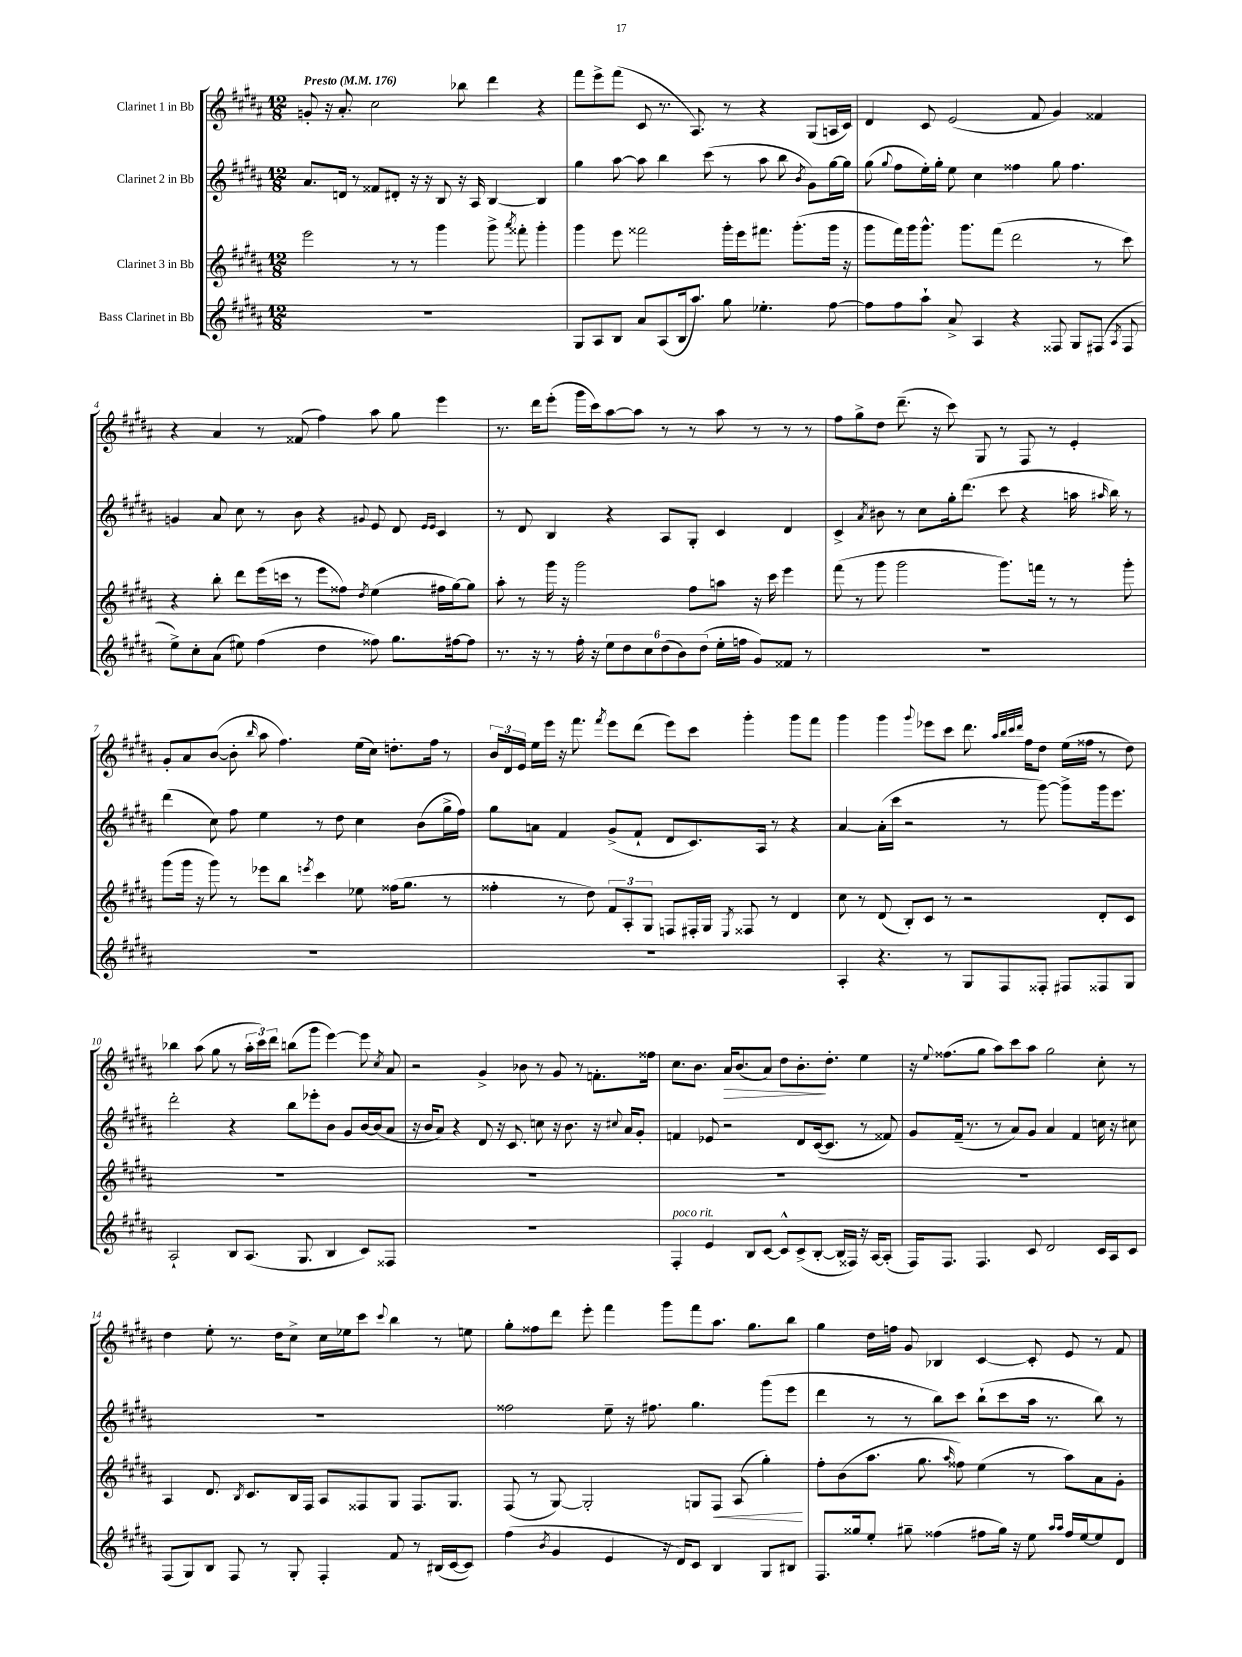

**kern	**kern	**dynam	**kern	**kern	**dynam
*part4	*part3	*part3	*part2	*part1	*part1
*staff4	*staff3	*staff3	*staff2	*staff1	*staff1
*I"Bass Clarinet in Bb	*I"Clarinet 3 in Bb	*	*I"Clarinet 2 in Bb	*I"Clarinet 1 in Bb	*
*clefG2	*clefG2	*	*clefG2	*clefG2	*
*k[f#c#g#d#a#]	*k[f#c#g#d#a#]	*	*k[f#c#g#d#a#]	*k[f#c#g#d#a#]	*
*M12/8	*M12/8	*	*M12/8	*M12/8	*
*MM176	*MM176	*	*MM176	*MM176	*
=1	=1	=1	=1	=1	=1
!	!	!	!	!LO:TX:a:B:t=Presto	!
1.r	2eee\	.	8.a#/L	8gn'/	.
.	.	.	.	16r	.
.	.	.	16dn/Jk	8.a#'/	.
.	.	.	8r	.	.
.	.	.	8f##X/L	2cc#\	.
.	8r	.	8d#X'/J	.	.
.	8r	.	16r	.	.
.	.	.	16r	.	.
.	4ggg#\	.	8B/	.	.
.	.	.	16r	8bb-X\	.
.	.	.	16A#/	.	.
.	8ggg#^\	.	[4B/	4ddd#\	.
.	8qaaa#/	.	.	.	.
.	8fff##X'\	.	.	.	.
.	4ggg#'\	.	4B/]	4r	.
=2	=2	=2	=2	=2	=2
8G#/L	4ggg#\	.	4gg#\	8fff#\L	.
8A#/	.	.	.	8eee^\	.
8B/J	8eee\	.	[8aa#\	(8fff#\J	.
8a#/L	2fff##X\	.	8aa#\]	8c#/	.
(8A#/	.	.	4bb\	8.r	.
16B/k	.	.	.	.	.
8.aa#/J)	.	.	.	8.A#/)	.
.	.	.	(8ccc#\	.	.
8gg#\	16ggg#'\LL	.	8r	8r	.
.	16eee\J	.	.	.	.
4.ee-X'\	8.fff#X\J	.	8aa#\	4r	.
.	.	.	8bb\	.	.
.	(8.ggg#'\L	.	.	.	.
.	.	.	8qb/	.	.
.	.	.	8g#\L)	(8G#/L	.
[8ff#\	16ggg#\Jk	.	[16gg#\L	16An/L	.
.	16r	.	16gg#\JJ]	16c#/JJ)	.
=3	=3	=3	=3	=3	=3
8ff#\L]	8ggg#\L	.	(8gg#\	4d#/	.
.	.	.	8qqgg#/	.	.
8ff#\	16fff#\L)	.	8ff#\L	.	.
.	16ggg#\J	.	.	.	.
8aa#`\J	8.ggg#^^\J	.	16ee'\L)	8c#/	.
.	.	.	16gg#'\JJ	.	.
8a#^/	.	.	8ee\	(2e/	.
.	8.ggg#\L	.	.	.	.
4A#/	.	.	4cc#\	.	.
.	(8fff#\J	.	.	.	.
4r	2ddd#\	.	4ff##X\	.	.
.	.	.	.	8f#/	.
8F##X/	.	.	8gg#\	4g#/)	.
8G#/L	.	.	4.ff##\	.	.
(8F#X/J	8r	.	.	4f##X/	.
8qA#/	.	.	.	.	.
8F#/	8ccc#\)	.	.	.	.
!!LO:LB:g=z
=4	=4	=4	=4	=4	=4
8ee^\L)	4r	.	4gn/	4r	.
8cc#'\	.	.	.	.	.
(8a#\J	8bb'\	.	8a#/	4a#/	.
8ee#X\)	8ddd#\L	.	8cc#\	.	.
(4ff#\	(16eee\L	.	8r	8r	.
.	16cccn\JJ	.	.	.	.
.	8r	.	8b\	(8f##X/	.
4dd#\	8eee\L	.	4r	4ff#\)	.
.	8ff##X\J)	.	.	.	.
.	8qdd#/	.	8qqg#X/	.	.
8ff##X\)	(4ee\	.	8e/	8aa#\	.
8.gg#\L	.	.	8d#/	8gg#\	.
.	.	.	16qqe/LL	.	.
.	.	.	16qqe/JJ	.	.
.	16ff#X\LL	.	4c#/	4eee\	.
[16ff#X\k	[16gg#\J)	.	.	.	.
8ff#\J]	8gg#\J]	.	.	.	.
=5	=5	=5	=5	=5	=5
8.r	8aa#'\	.	8r	8.r	.
.	8r	.	8d#/	.	.
16r	.	.	.	16ddd#\KL	.
8r	16ggg#\	.	4B/	(8eee'\J	.
.	16r	.	.	.	.
16ff#'\	2ggg#\	.	.	16ggg#\LL	.
16r	.	.	.	16ccc#\J)	.
12ee\L	.	.	4r	[8aa#\	.
12dd#\	.	.	.	.	.
.	.	.	.	8aa#\J]	.
12cc#\	.	.	.	.	.
(12dd#\	.	.	8A#/L	8r	.
12b\)	.	.	.	.	.
.	8ff#\L	.	8G#'/J	8r	.
(12dd#\J	.	.	.	.	.
16ee'\LL	8aan\J	.	4c#/	8aa#\	.
16ffn\JJ	.	.	.	.	.
8g#/L)	16r	.	.	8r	.
.	16ccc#\	.	.	.	.
8f##X/J	4eee\	.	4d#/	8r	.
8r	.	.	.	8r	.
=6	=6	=6	=6	=6	=6
1.r	(8fff#\	.	4c#^/	8ff#\L	.
.	8r	.	.	8gg#^\	.
.	.	.	8qa#/	.	.
.	8ggg#\	.	8b#X\	8dd#\J	.
.	2ggg#\	.	8r	(8.ddd#~\	.
.	.	.	8cc#\L	.	.
.	.	.	.	16r	.
.	.	.	16gg#'\k	8ccc#\)	.
.	.	.	(8.ddd#\J	.	.
.	.	.	.	8G#/	.
.	8.ggg#\L)	.	8ccc#\	8r	.
.	.	.	4r	8F#/	.
.	16fffn\Jk	.	.	.	.
.	8r	.	.	8r	.
.	8r	.	16aan\	4e'/	.
.	.	.	16qqaa#X/	.	.
.	.	.	16bb\)	.	.
.	8ggg#'\	.	8r	.	.
!!LO:LB:g=z
=7	=7	=7	=7	=7	=7
1.r	(8ggg#\L	.	(4ddd#\	8g#'/L	.
.	16ggg#\Jk	.	.	8a#/	.
.	16r	.	.	.	.
.	8ggg#\)	.	8cc#\)	([8b/J	.
.	8r	.	8ff#\	8b'\]	.
.	.	.	.	16qqbb/	.
.	8eee-X\L	.	4ee\	8aa#\	.
.	8bb\J	.	.	4.ff#\)	.
.	8qeeen/	.	.	.	.
.	4ccc#\	.	8r	.	.
.	.	.	8dd#\	.	.
.	8ee-X\	.	4cc#\	(16ee\LL	.
.	.	.	.	16cc#\JJ)	.
.	(16ff##X\KL	.	.	8.ddn'\L	.
.	8.gg#\J	.	.	.	.
.	.	.	(8b\L	.	.
.	.	.	.	16ff#\Jk	.
.	8r	.	16gg#^\L	8r	.
.	.	.	16ff#\JJ)	.	.
=8	=8	=8	=8	=8	=8
1.r	4ff##X'\	.	8gg#\L	24b/LL	.
.	.	.	.	24d#/	.
.	.	.	.	24e/JJ	.
.	.	.	8an\J	16ee\LL	.
.	.	.	.	16eee\JJ	.
.	8r	.	4f#/	16r	.
.	.	.	.	8.fff#\	.
.	8dd#\)	.	.	.	.
.	.	.	.	8qfff#/	.
.	12f#/L	.	(8g#^/L	8eee\L	.
.	12A#'/	.	.	.	.
.	.	.	8f#`/J	(8ddd#\J	.
.	12G#/J	.	.	.	.
.	8Fn/L	.	8d#/L	8eee\L)	.
.	16F#X'/L	.	8.c#/)	8ccc#\J	.
.	16G#/JJ	.	.	.	.
.	8qE/	.	.	.	.
.	8F##X/	.	.	4ggg#'\	.
.	.	.	16A#/Jk	.	.
.	8r	.	8r	.	.
.	4d#/	.	4r	8ggg#\L	.
.	.	.	.	8fff#\J	.
=9	=9	=9	=9	=9	=9
4A#'/	8cc#\	.	[4a#/	4ggg#\	.
.	8r	.	.	.	.
4.r	(8d#/	.	(16a#'\LL]	4ggg#\	.
.	.	.	16ccc#\JJ	.	.
.	8B'/L)	.	2r	.	.
.	.	.	.	8qqggg#/	.
.	8c#/J	.	.	8eee-X\L	.
8r	8r	.	.	8ccc#\J	.
8G#/L	2r	.	.	8.ddd#\	.
8F#/	.	.	8r	.	.
.	.	.	.	32qqaa#/LLL	.
.	.	.	.	32qqbb/	.
.	.	.	.	32qqccc#/	.
.	.	.	.	32qqddd#/JJJ	.
.	.	.	.	16ff#\KL	.
8F##X'/J	.	.	[8ggg#\)	8dd#\J	.
8F#X/L	.	.	8ggg#^\L]	(16ee\LL	.
.	.	.	.	16ff##X\JJ	.
8F##X/	8d#'/L	.	16ggg#\k	8r	.
.	.	.	8.eee\J	.	.
8G#/J	8c#/J	.	.	8dd#\)	.
!!LO:LB:g=z
=10	=10	=10	=10	=10	=10
2A#`/	1.r	.	2ddd#'\	4bb-X\	.
.	.	.	.	(8aa#\	.
.	.	.	.	8gg#\	.
8B/L	.	.	4r	8r	.
(8.A#/J	.	.	.	24aa#'\LL	.
.	.	.	.	24ccc#\)	.
.	.	.	.	24ddd#\JJ	.
.	.	.	8bb\L	(8bbn\L	.
8.G#/	.	.	.	.	.
.	.	.	8eee-X'\	8ggg#\J	.
4B/	.	.	8b\J	[4eee\)	.
.	.	.	8g#/L	.	.
8c#/L)	.	.	[16b/L	8eee\]	.
.	.	.	(16b/J]	.	.
.	.	.	.	8qcc#/	.
8F##X/J	.	.	8a#/J	8a#/	.
=11	=11	=11	=11	=11	=11
1.r	1.r	.	16r	2r	.
.	.	.	16b/KL	.	.
.	.	.	8a#/J)	.	.
.	.	.	4r	.	.
.	.	.	8d#/	4g#^/	.
.	.	.	16r	.	.
.	.	.	8.c#/	.	.
.	.	.	.	8b-X\	.
.	.	.	8ccn\	8r	.
.	.	.	16r	8g#/	.
.	.	.	8.b\	.	.
.	.	.	.	8r	.
.	.	.	16r	8.fn'\L	.
.	.	.	8qqcc#X/	.	.
.	.	.	16a#/KL	.	.
.	.	.	8g#'/J	.	.
.	.	.	.	16ff##X\Jk	.
=12	=12	=12	=12	=12	=12
!LO:TX:a:i:t=poco rit.	!	!	!	!	!
4F#'/	1.r	.	4fn/	8.cc#\L	.
.	.	.	.	8.b\J	.
4e/	.	.	8e-X/	.	.
!	!	!	!	!	!LO:HP:b
.	.	.	2r	16a#/KL	>
.	.	.	.	(8.b/	.
8B/L	.	.	.	.	.
[8c#/J	.	.	.	8a#/J)	.
8c#^^/L]	.	.	.	8dd#\L	.
(8c#^/	.	.	8d#/L	8.b'\	.
[8B'/J	.	.	([16c#/k	.	.
.	.	.	8.c#/J]	8.dd#'\J	]
16B/LL]	.	.	.	.	.
16F##X/JJ)	.	.	.	.	.
16r	.	.	8r	4ee\	.
[16A#/KL	.	.	.	.	.
(8A#'/J]	.	.	8f##X/)	.	.
=13	=13	=13	=13	=13	=13
16F#/KL)	1.r	.	8g#/L	16r	.
.	.	.	.	8qqee/	.
8.F#/J	.	.	.	(8.ff##X\L	.
.	.	.	(16f#~/Jk	.	.
.	.	.	8.r	.	.
4.F#/	.	.	.	8gg#\J	.
.	.	.	8r	8aa#\L)	.
.	.	.	8a#/L)	8ccc#\	.
8c#/	.	.	8g#/J	8aa#\J	.
2d#/	.	.	4a#/	2gg#\	.
.	.	.	4f#/	.	.
16c#/LL	.	.	16ccn\	8cc#'\	.
16A#/J	.	.	16r	.	.
8c#/J	.	.	8cc#X\	8r	.
!!LO:LB:g=z
=14	=14	=14	=14	=14	=14
(8F#/L	4A#/	.	1.r	4dd#\	.
8G#/)	.	.	.	.	.
8B/J	8.d#/	.	.	8ee'\	.
8F#/	.	.	.	8.r	.
.	8qB/	.	.	.	.
.	8.c#/L	.	.	.	.
8r	.	.	.	.	.
.	.	.	.	16dd#\KL	.
8G#'/	16B/L	.	.	8cc#^\J	.
.	16F#/JJ	.	.	.	.
4F#'/	8A#/L	.	.	16cc#\LL	.
.	.	.	.	16ee-X\J	.
.	8F##X/	.	.	8ccc#\J	.
.	.	.	.	8qqccc#/	.
8f#/	8G#/J	.	.	4bb\	.
8r	8.F##/L	.	.	.	.
(16B#X/LL	.	.	.	8r	.
[16c#/J	8.G#/J	.	.	.	.
8c#/J])	.	.	.	8een\	.
=15	=15	=15	=15	=15	=15
(4ff#\	(8F#/	.	2ff##X\	8gg#'\L	.
.	8r	.	.	8ff##X\	.
8qb/	.	.	.	.	.
4g#/	[8G#/)	.	.	8ddd#\J	.
.	2G#'/]	.	.	8eee'\	.
4e/	.	.	8ee~\	4fff#\	.
.	.	.	16r	.	.
.	.	.	8.ff#X\	.	.
16r	.	.	.	8ggg#\L	.
16d#/KL)	.	.	.	.	.
8c#/J	8Gn/L	.	4.gg#\	8fff#\	.
!	!	!LO:HP:b	!	!	!
4B/	8F#/J	<	.	8.aa#\J	.
.	(8A#/	.	.	.	.
.	.	.	.	8.gg#\L	.
8G#/L	4gg#'\)	.	(8ggg#\L	.	.
8B#X/J	.	.	8eee\J	8bb\J	.
.	.	[	.	.	.
=16	=16	=16	=16	=16	=16
8.F#/L	8ff#'\L	.	4ddd#\	4gg#\	.
.	(8b\	.	.	.	.
16gg##X/k	.	.	.	.	.
8ee'/J	8.aa#\J	.	8r	16dd#\LL	.
.	.	.	.	16ffn\JJ	.
8gg#X~\	.	.	8r	8g#/	.
.	8.gg#\	.	.	.	.
(4ff##X\	.	.	8bb\L)	4B-X/	.
.	16qqaa#/	.	.	.	.
.	8ff##X\)	.	8ccc#\J	.	.
8ff#X\L	(4ee\	.	(8bb`\L	[4c#/	.
16gg#\Jk)	.	.	8ccc#\	.	.
16r	.	.	.	.	.
8ee\	8r	.	16aa#\Jk	8c#'/]	.
.	.	.	8.r	.	.
16qqaa#/LL	.	.	.	.	.
16qqaa#/JJ	.	.	.	.	.
16ff#/LL	8aa#\L)	.	.	8e/	.
[16ee/J	.	.	.	.	.
8ee/]	8a#\	.	8bb\)	8r	.
8d#/J	8g#'\J	.	8r	8f#/	.
==	==	==	==	==	==
*-	*-	*-	*-	*-	*-
